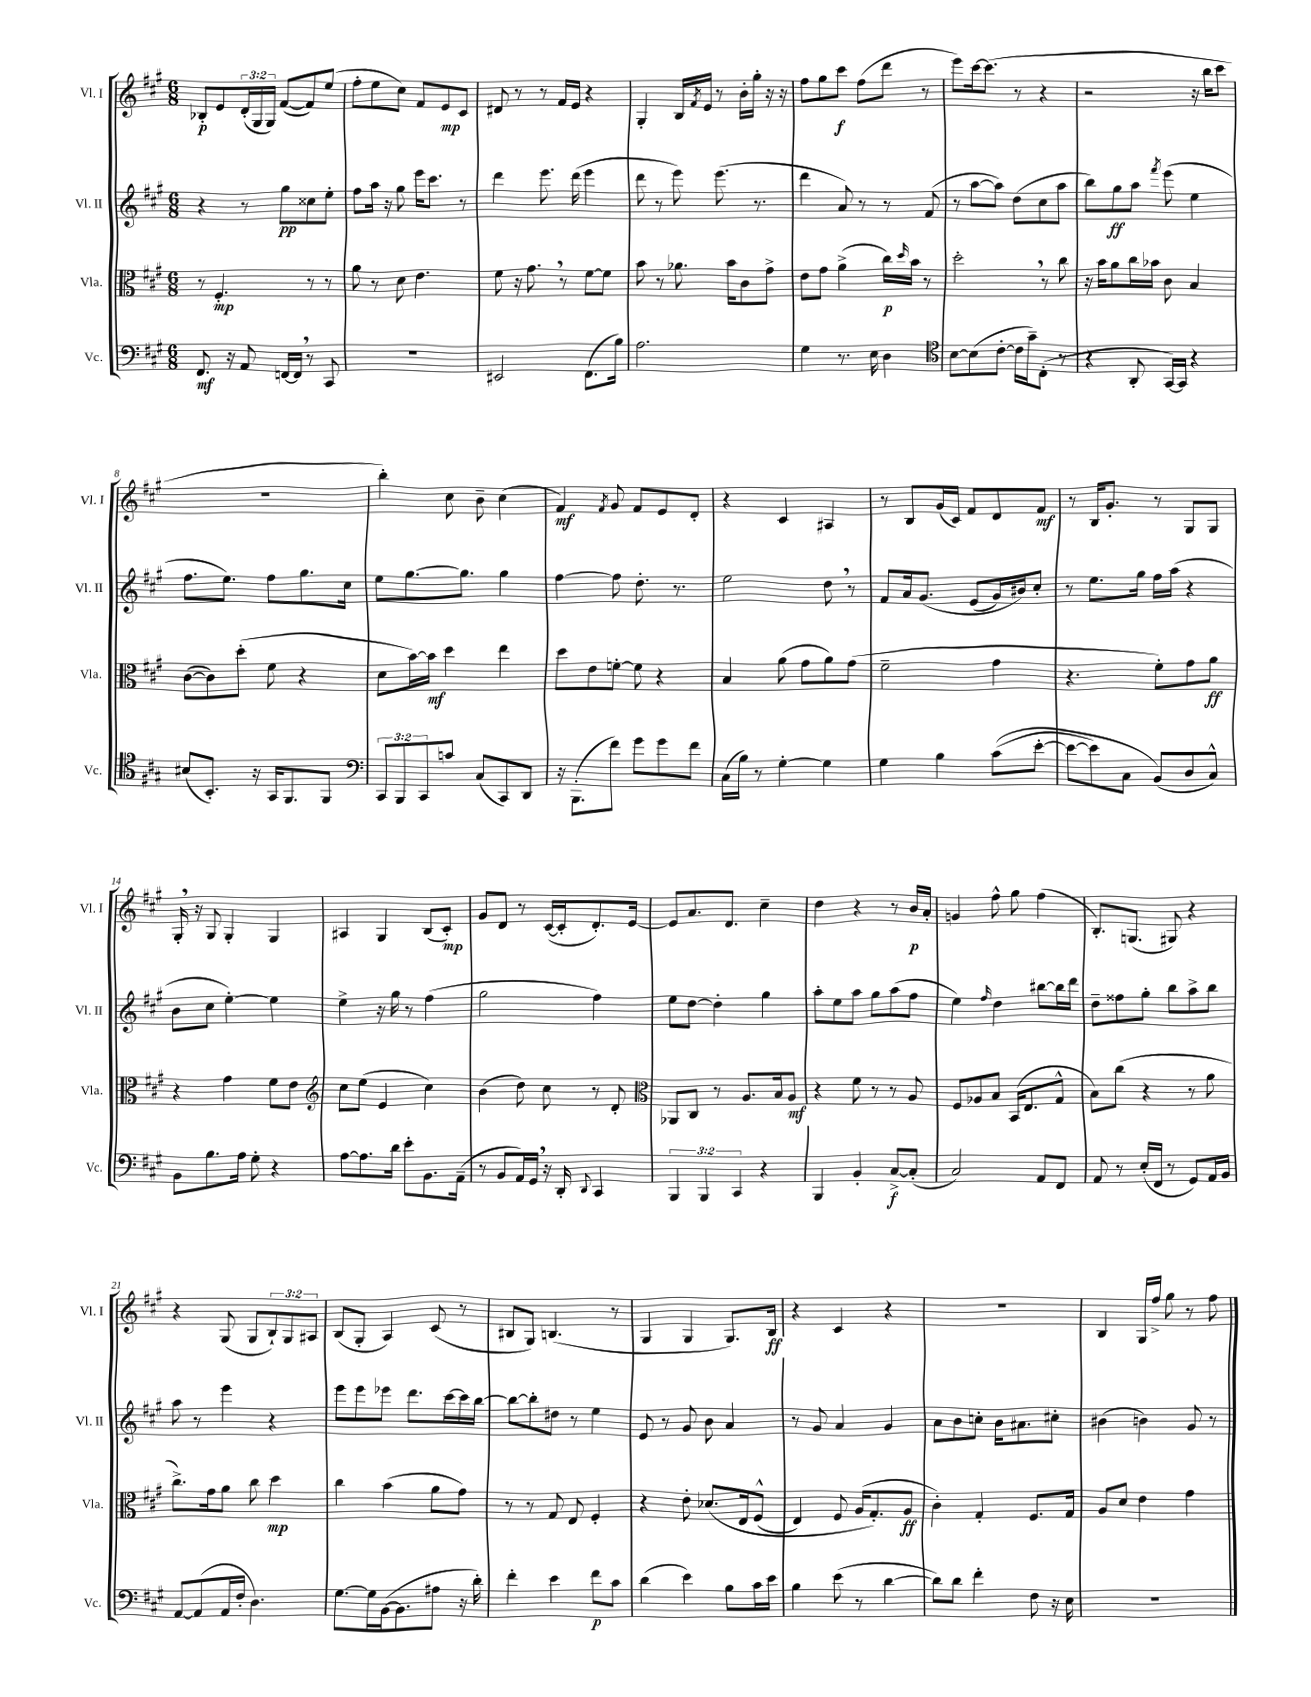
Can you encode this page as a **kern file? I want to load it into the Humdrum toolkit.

**kern	**kern	**kern	**kern
*staff4	*staff3	*staff2	*staff1
*clefF4	*clefC3	*clefG2	*clefG2
*k[f#c#g#]	*k[f#c#g#]	*k[f#c#g#]	*k[f#c#g#]
*M6/8	*M6/8	*M6/8	*M6/8
8.FF#	8r	4r	8B-'
.	4.F#'	.	8e
16r	.	.	.
8AA	.	8r	(24d'
.	.	.	24G#
.	.	.	24G#)
[16FF	.	8gg#	([8f#
16FF]	.	.	.
8r	8r	8cc##	8f#])
8CC#	8r	8ee'	(8ee
=	=	=	=
2.r	8a	8ff#	8ff#'
.	8r	16aa	8ee
.	.	16r	.
.	8d	8gg#	8cc#)
.	4.e	16eee	8f#
.	.	8.ccc#	.
.	.	.	8e
.	.	8r	8c#
=	=	=	=
2EE#	8f#	4ddd	8d#
.	16r	.	8r
.	8.g#	.	.
.	.	8.eee	8r
.	8r	.	16f#
.	.	(16ddd	16e
(8.FF#	[8f#	4eee	4r
.	8f#]	.	.
16B)	.	.	.
=	=	=	=
2.A	8b	8ddd	4G#'
.	8r	8r	.
.	8.a-	8eee)	16B
.	.	.	8qf#
.	.	.	16e
.	.	(8.eee	8r
.	16b	.	.
.	8c#	.	16b'
.	.	8.r	16gg#'
.	8g#^	.	16r
.	.	.	16r
=	=	=	=
4G#	8e	4ddd	8ff#
.	8g#	.	8gg#
8.r	(4a^	8a)	8ccc#
.	.	8r	(8ff#
16E	.	.	.
4D	16cc#)	8r	8ddd
.	16qqdd	.	.
.	16b	.	.
.	8r	(8f#	8r
=	=	=	=
*clefC4	*	*	*
[8B	2dd'	8r	8eee)
(8B]	.	[8aa	[16ccc#
.	.	.	(8.ccc#]
[8c#'	.	8aa])	.
16c#]	.	(8dd	8r
16g#~)	.	.	.
(8C#'	8r	8cc#	4r
8r	8cc#	8aa	.
=	=	=	=
4r	16r	8bb)	2r
.	16b	.	.
.	8a	8gg#	.
8AA'	16cc#	8aa	.
.	16b-	.	.
.	.	8qfff#	.
[16GG#)	8c#	(8eee	.
16GG#]	.	.	.
4r	4B	4ee	16r
.	.	.	16bb
.	.	.	8ccc#
=	=	=	=
(8B#	([8c#	8.ff#	2.r
8.BB')	8c#])	.	.
.	.	8.ee)	.
.	(8dd'	.	.
16r	.	.	.
16GG#	8f#	8ff#	.
8.FF#	.	.	.
.	4r	8.gg#	.
8FF#	.	.	.
.	.	16cc#	.
=	=	=	=
*clefF4	*	*	*
12CC#	8d	8ee	4bb')
12BBB	.	.	.
.	[16b)	[8.gg#	.
12CC#	.	.	.
.	16b]	.	.
8c	4dd	.	8cc#
.	.	8.gg#]	.
(8C#	.	.	8b~
8CC#)	4ee	4gg#	(4cc#
8DD	.	.	.
=	=	=	=
16r	8dd	[4ff#	4f#)
(8.BBB'	.	.	.
.	8e	.	.
.	.	.	8qf#
8f#)	[8f'	8ff#]	8g#
8g#	8f]	8.dd'	8f#
8g#	4r	.	8e
.	.	8.r	.
8f#	.	.	8d'
=	=	=	=
(16C#	4B	2ee	4r
16B)	.	.	.
8r	.	.	.
[4G#'	(8a	.	4c#
.	8g#	.	.
4G#]	8a)	8dd	4A#
.	(8g#	8r	.
=	=	=	=
4G#	2f#~	8f#	8r
.	.	16a	8B
.	.	&(8.g#	.
4B	.	.	(16g#
.	.	.	16c#)
.	.	(8e	8f#
&((8c#	4g#	16g#)	8d
.	.	16b#&)	.
[8e'	.	8cc#'	8f#
=	=	=	=
8e_	4.r	8r	8r
8e])	.	8.ee	16B
.	.	.	8.g#'
8C#	.	.	.
.	.	16gg#	.
(8BB&)	8f#')	16ff#	8r
.	.	(16aa	.
8D	8g#	4r	8G#
8C#^^)	8a	.	8G#
=	=	=	=
8BB	4r	8b	16G#'
.	.	.	16r
8.B	.	8cc#	8G#
.	4g#	[4ee')	4G#'
16A	.	.	.
8G#'	.	.	.
4r	8f#	4ee]	4G#
.	8e	.	.
=	=	=	=
*	*clefG2	*	*
[8A	8cc#	4ee^	4A#
8.A]	(8ee	.	.
.	4e	16r	4G#
16d	.	16gg#	.
8e'	.	8r	.
8.BB	4cc#)	(4ff#	(8B
.	.	.	8c#')
(16AA~	.	.	.
=	=	=	=
8r	(4b	2gg#	8g#
8BB	.	.	8d
16AA)	8dd)	.	8r
16GG#	.	.	.
16r	8cc#	.	([16c#
16DD'	.	.	16c#']
8qqDD	.	.	.
4CC#	8r	4ff#)	8.d')
.	8d'	.	.
.	.	.	[16e
=	=	=	=
*	*clefC3	*	*
6BBB	8AA-	8ee	8e]
.	8C#	[8dd	8.a
6BBB	.	.	.
.	8r	4dd']	.
.	.	.	8.d
6CC#	.	.	.
.	8.A	.	.
4r	.	4gg#	4cc#~
.	16B	.	.
.	8A	.	.
=	=	=	=
4BBB	4r	8aa'	4dd
.	.	8ee	.
4BB'	8f#	8aa	4r
.	8r	8gg#	.
[8C#^	8r	(8aa	8r
(8C#']	8A	8ff#	16b
.	.	.	16a'
=	=	=	=
2C#)	8F#	4ee)	4g
.	8A-	.	.
.	.	16qqff#	.
.	8B	4dd	8ff#^^
.	(16BB	.	8gg#
.	8.E	.	.
8AA	.	[8bb#	(4ff#
8FF#	8G#^^	16bb#]	.
.	.	16ddd	.
=	=	=	=
8AA	8B)	8dd~	8.B')
8r	(8cc#	8ff##	.
.	.	.	(8.G
(16E'	4r	8gg#'	.
16FF#	.	.	.
8r	.	8bb	8G#)
8GG#)	8r	8aa^	4r
16AA	8a	8bb	.
16BB	.	.	.
=	=	=	=
[8AA	8.cc#^)	8aa	4r
(8AA]	.	8r	.
.	16g#	.	.
16AA	8a	4eee	(8G#
16F#'	.	.	.
4.D)	8cc#	.	8G#
.	4dd	4r	12B`)
.	.	.	12G#
.	.	.	12A#
=	=	=	=
[8.G#	4cc#	8eee	(8B
.	.	8eee	8G#'
16G#]	.	.	.
([16BB	(4b	8eee-	4A)
8.BB]	.	.	.
.	.	8.ddd	.
8A#	8a	.	(8c#
.	.	[16ccc#	.
16r	8g#)	16ccc#]	8r
16d')	.	[16bb	.
=	=	=	=
4f#'	8r	8bb_	8B#
.	8r	8bb']	8G#)
4e	8G#	8dd#	(4.B
.	8E	8r	.
8f#	4F#'	4ee	.
8c#	.	.	8r
=	=	=	=
(4d	4r	8e	4G#
.	.	8r	.
4e)	8e'	8g#	4G#
.	&(8.d-	8b	.
8B	.	4a	8.G#)
.	16E	.	.
16c#	(8F#^^	.	.
16e	.	.	16B
=	=	=	=
4B	4E)	8r	4r
.	.	8g#	.
(8e	8F#	4a	4c#
8r	(16A	.	.
.	8.G#'&)	.	.
[4d	.	4g#	4r
.	8A	.	.
=	=	=	=
8d])	4c#')	8a	2.r
8d	.	8b	.
4f#'	4G#'	8cc'	.
.	.	16b	.
.	.	8.a#	.
8F#	8.F#	.	.
16r	.	8cc#'	.
16E	16G#	.	.
=	=	=	=
2.r	8A	(4b#	4B
.	8d	.	.
.	4e	4b)	16G#
.	.	.	16ff#^
.	.	.	8gg#
.	4g#	8g#	8r
.	.	8r	8ff#
==	==	==	==
*-	*-	*-	*-
